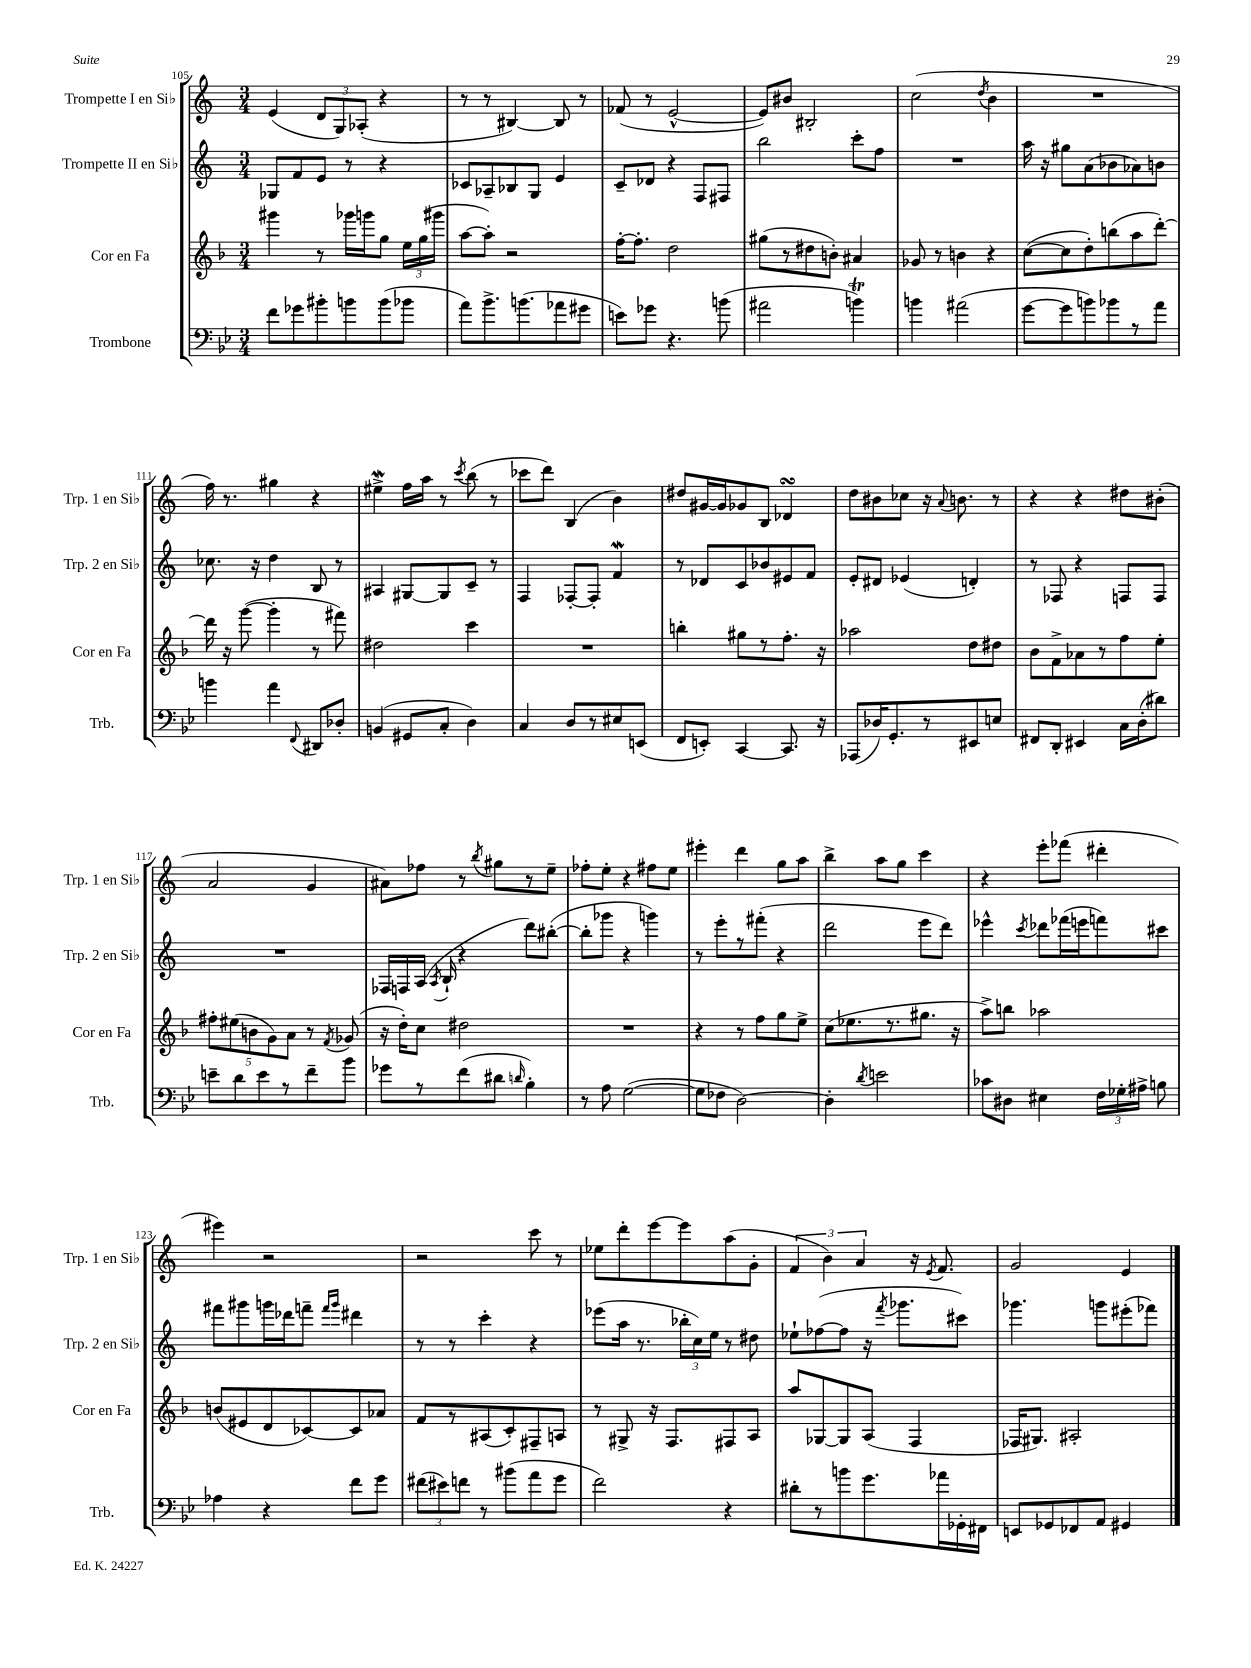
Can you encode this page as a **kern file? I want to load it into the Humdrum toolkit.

**kern	**kern	**kern	**kern
*staff4	*staff3	*staff2	*staff1
*clefF4	*clefG2	*clefG2	*clefG2
*k[b-e-]	*k[b-]	*k[]	*k[]
*M3/4	*M3/4	*M3/4	*M3/4
8f\L	4ggg#\	8G-/L	(4e/
8g-\	.	8f/	.
8b#'\	8r	8e/J	12d/L
.	.	.	12G/)
8b\	16ggg-\LL	8r	.
.	.	.	(12A-'/J
.	16ggg\J	.	.
(8b\	8gg\J	4r	4r
8b-\J	24ee\LL	.	.
.	(24gg\	.	.
.	24ggg#\JJ	.	.
=	=	=	=
8a\L)	[8aa\L	8c-/L	8r
8.b-^\	8aa'\]J)	8A-~/	8r
.	2r	8B-/	[4B#/)
(8.b\	.	.	.
.	.	8G/J	.
8a-\	.	4e/	8B#/]
8g#\J	.	.	8r
=	=	=	=
8e\L)	[16ff'\LK	8c~/L	(8f-/
.	8.ff'\]J	.	.
8g-\J	.	8d-/J	8r
4.r	2dd\	4r	[2e^^/
.	.	8F/L	.
(8b\	.	8F#/J	.
=	=	=	=
2a#\	(8gg#\L	2bb\	8e/]L)
.	8r	.	8b#/J
.	8dd#\	.	2B#'/
.	8b'\J)	.	.
4b\)	4a#/	8ccc'\L	.
.	.	8ff\J	.
=	=	=	=
4b\	8g-/	2.r	(2cc\
.	8r	.	.
(2a#\	4b\	.	.
.	.	.	8qdd/
.	4r	.	4b\
=	=	=	=
[8g\L	([8cc\L	16aa\	2.r
.	.	16r	.
8g\]	8cc\]	8gg#\L	.
8b\)	8dd'\)	(8a\	.
8b-\	(8bb\	8b-\	.
8r	8aa\	8a-\)	.
8a\J	[8ddd'\J)	8b\J	.
=	=	=	=
4b\	16ddd\]	8.cc-\	16ff\)
.	16r	.	8.r
.	([8ggg\	.	.
.	.	16r	.
4a\	4ggg'\]	4dd\	4gg#\
8qqFF/	.	.	.
8DD#/L	8r	8B/	4r
8D-'/J	8fff#\)	8r	.
=	=	=	=
(4BB/	2dd#\	4A#/	4ee#^\
8GG#/L	.	[8G#/L	16ff\LL
.	.	.	16aa\JJ
8C'/J	.	8G#/]	8r
.	.	.	8qccc/
4D\)	4ccc\	8c~/J	(8bb\
.	.	8r	8r
=	=	=	=
4C/	2.r	4F/	8ccc-\L
.	.	.	8ddd\J)
8D/L	.	[8F-'/L	(4B/
8r	.	8F-'/]J	.
8E#/	.	4f/	4b\)
(8EE/J	.	.	.
=	=	=	=
8FF/L	4bb'\	8r	8dd#/L
8EE'/J)	.	8d-/L	[16g#/L
.	.	.	16g#/]J
[4CC/	8gg#\L	8c/	8g-/
.	8r	8b-/	8B/J
8.CC/]	8.ff'\J	8e#/	4d-/
.	.	8f/J	.
16r	16r	.	.
=	=	=	=
(8AAA-/L	2aa-\	8e'/L	8dd\L
16D-/K)	.	8d#/J	8b#\
8.GG'/	.	.	.
.	.	(4e-/	8cc-\J
8r	.	.	16r
.	.	.	8qqa/
.	.	.	8.b\
8EE#/	8dd\L	4d'/)	.
8E/J	8dd#\J	.	8r
=	=	=	=
8FF#/L	8b-\L	8r	4r
8DD'/J	8f^\	8F-/	.
4EE#/	8a-\	4r	4r
.	8r	.	.
16C\LL	8ff\	8F/L	8dd#\L
(16D'\J	.	.	.
8d#\J)	8ee'\J	8F/J	(8b#'\J
=	=	=	=
8e~\L	10ff#'\L	2.r	2a/
.	(10ee#\	.	.
8d\	.	.	.
.	10b\	.	.
8e\	.	.	.
.	10g\)	.	.
8r	.	.	.
.	10a\J	.	.
8f~\	8r	.	4g/
.	8qf/	.	.
8b-\J	(8g-/	.	.
=	=	=	=
8g-\L	16r	16F-/LL	8a#\L)
.	16dd'\LK)	16F/	.
8r	8cc\J	(16A/JJ	8ff-\J
.	.	8qA/	.
.	.	16B`/	.
(8f\	2dd#\	4r	8r
.	.	.	8qbb/
8d#\J	.	.	8gg#\L
16qqd/	.	.	.
4B-'\)	.	8ddd\L)	8r
.	.	([8bb#'\J	8ee~\J
=	=	=	=
8r	2.r	8bb#'\]L	8ff-'\L
8A\	.	8ggg-\J	8ee'\J
([2G\	.	4r	4r
.	.	4ggg\)	8ff#\L
.	.	.	8ee\J
=	=	=	=
8G\]L	4r	8r	4eee#'\
8F-\J	.	8eee'\L	.
[2D\)	8r	8r	4ddd\
.	8ff\L	(8fff#'\J	.
.	8gg\	4r	8gg\L
.	8ee^\J	.	8aa\J
=	=	=	=
4D'\]	(8cc\L	2ddd\	4bb^\
.	8.ee-\	.	.
8qd/	.	.	.
2e\	.	.	8aa\L
.	8.r	.	.
.	.	.	8gg\J
.	8.gg#\J	8eee\L	4ccc\
.	.	8ddd\J)	.
.	16r	.	.
=	=	=	=
8c-\L	8aa^\L)	4eee-^^\	4r
8D#\J	8bb\J	.	.
.	.	8qccc/	.
4E#\	2aa-\	8ddd-\L	8eee'\L
.	.	(16fff-\L	(8fff-\J
.	.	16eee\J	.
24F\LL	.	8fff\)	4ddd#'\
24G-'\	.	.	.
24A#^\JJ	.	.	.
8B\	.	8ccc#\J	.
=	=	=	=
4A-\	(8b/L	8fff#\L	4eee#\)
.	8e#/	8ggg#\	.
4r	8d/	16ggg\L	2r
.	.	16ddd-\J	.
.	[8c-/)	8fff~\J	.
.	.	16qqfff/LL	.
.	.	16qqggg/JJ	.
8f\L	8c-/]	4ddd#\	.
8g\J	8a-/J	.	.
=	=	=	=
(12f#\L	8f/L	8r	2r
12e#\)	.	.	.
.	8r	8r	.
12f\J	.	.	.
8r	(8A#/	4ccc'\	.
(8b#\L	8c'/)	.	.
8a\	8F#~/	4r	8ccc\
8g\J	8A/J	.	8r
=	=	=	=
2f\)	8r	(8eee-\L	8ee-\L
.	8G#^/	16aa\Jk	8ddd'\
.	.	8.r	.
.	16r	.	[8eee\
.	8.F/L	.	.
.	.	24bb-'\LL	8eee\]
.	.	24cc\)	.
.	.	24ee\JJ	.
4r	8F#/	8r	(8aa\
.	8A/J	8dd#\	8g'\J
=	=	=	=
8d#'\L	8aa/L	8ee-`\L	6f/
8r	[8G-/	([8ff-\	.
.	.	.	6b\)
8b\	8G-/]	8ff-\]J	.
.	.	.	6a/
8.g\	(8A/J	16r	.
.	.	8qfff/	.
.	.	8.ggg-\L	.
.	4F/	.	16r
.	.	.	8qe/
16a-\L	.	.	8.f/
16GG-'\	.	8ccc#\J)	.
16FF#\JJ	.	.	.
=	=	=	=
8EE/L	16F-/LK	4.ggg-\	2g/
.	8.G#/J)	.	.
8GG-/	.	.	.
8FF-/	2A#'/	.	.
8AA/J	.	8ggg\L	.
4GG#/	.	(8eee#'\	4e/
.	.	8fff-\J)	.
==	==	==	==
*-	*-	*-	*-
